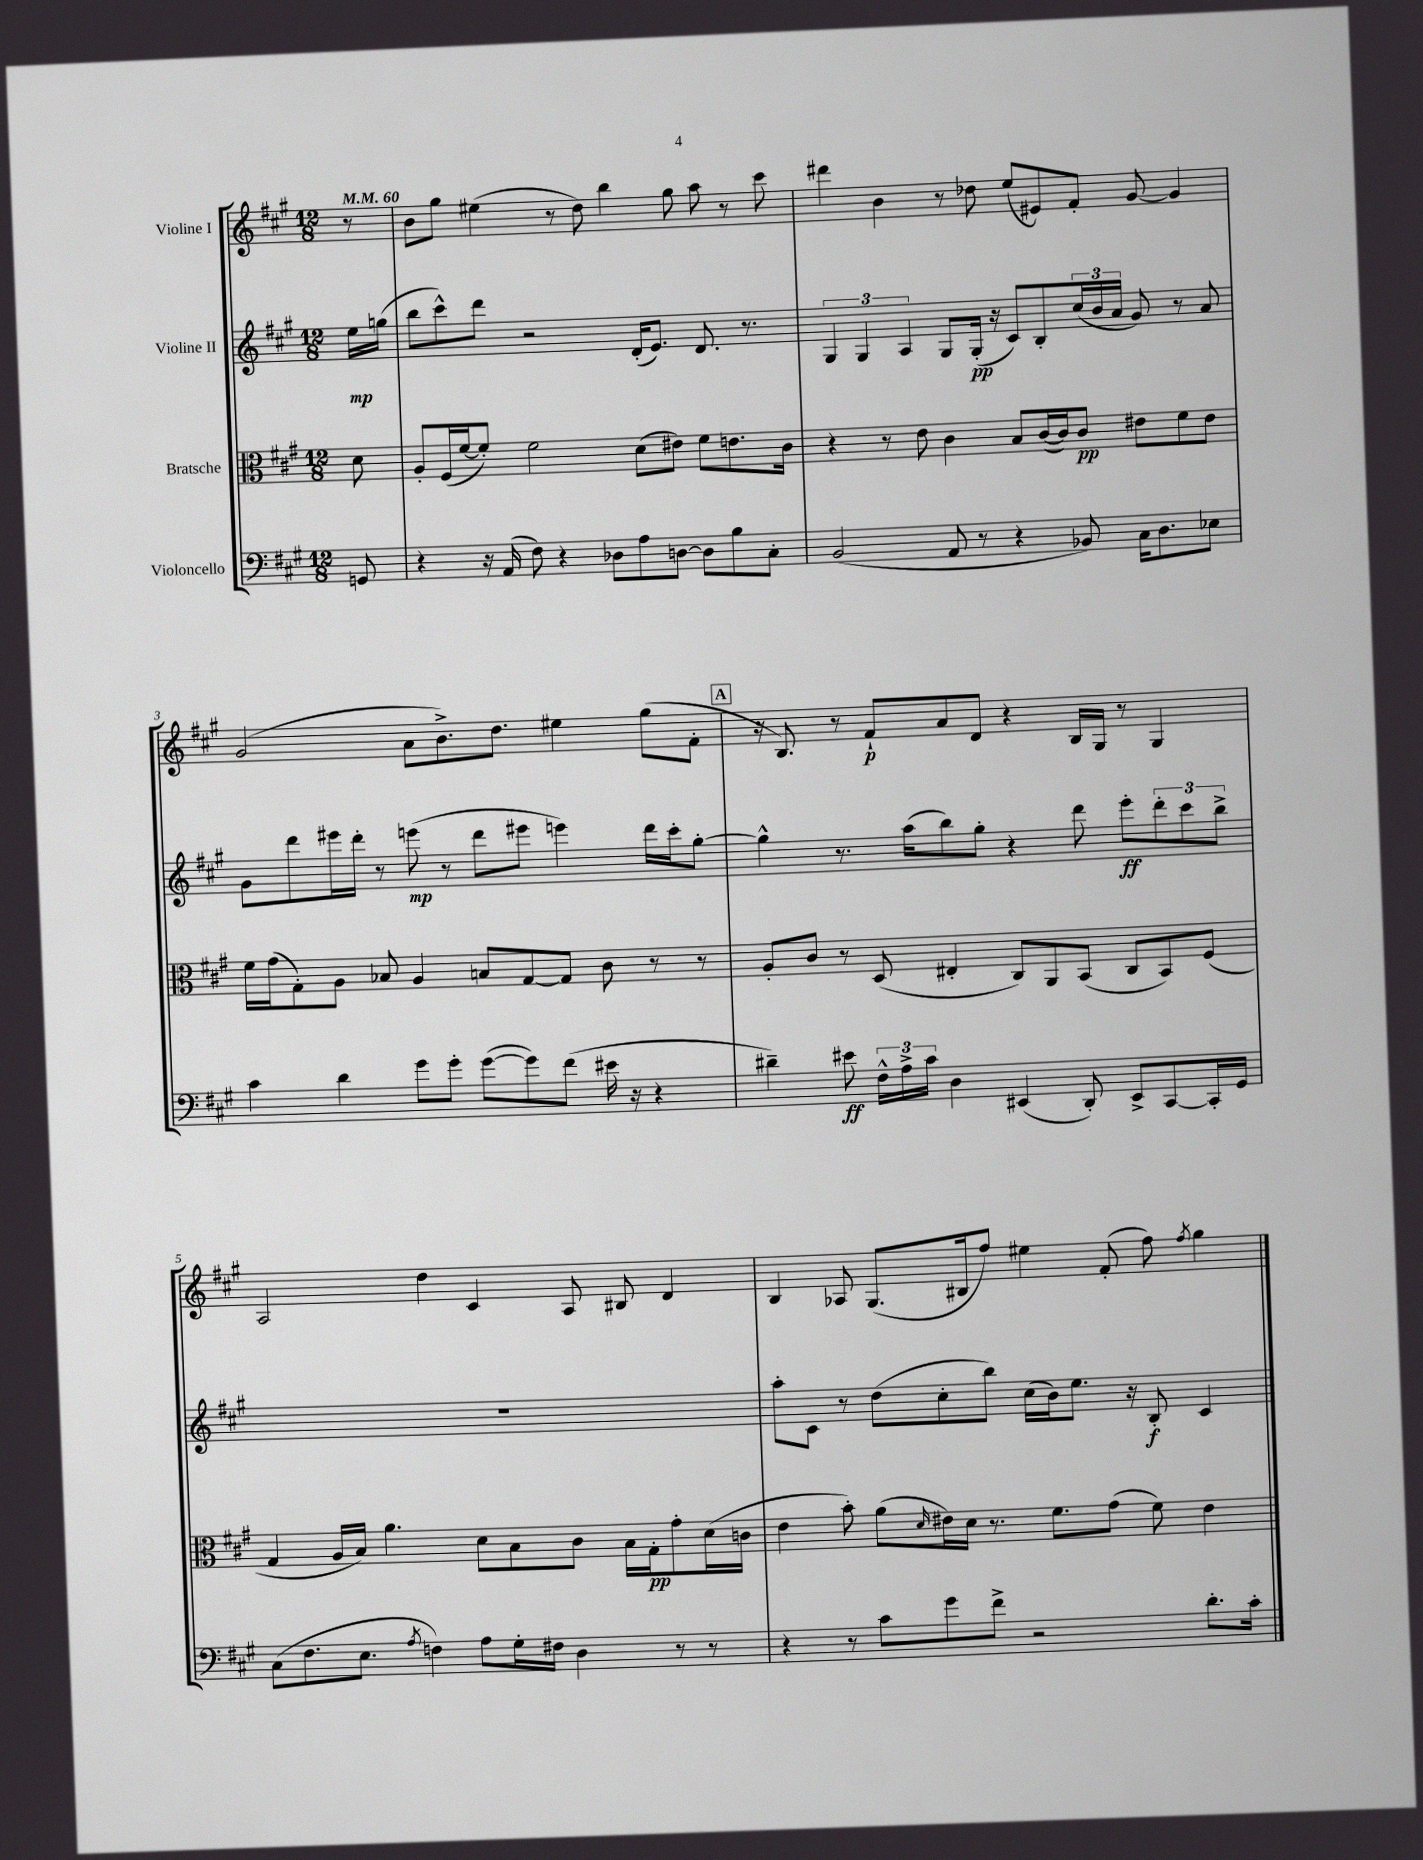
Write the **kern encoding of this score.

**kern	**kern	**kern	**kern
*staff4	*staff3	*staff2	*staff1
*clefF4	*clefC3	*clefG2	*clefG2
*k[f#c#g#]	*k[f#c#g#]	*k[f#c#g#]	*k[f#c#g#]
*M12/8	*M12/8	*M12/8	*M12/8
*MM60	*MM60	*MM60	*MM60
8GG	8d	16ee	8r
.	.	(16gg	.
=	=	=	=
4r	8A'	8bb	8b
.	(16F#	8ccc#^^)	8gg#
.	[16f#	.	.
16r	8f#'])	8ddd	(4ee#
(16AA	.	.	.
8F#)	2f#	2r	.
4r	.	.	8r
.	.	.	8dd)
8D-	.	.	4bb
8A	(8d	(16d'	.
.	.	8.e)	.
[8D	8e#)	.	8gg#
8D]	8f#	8.d	8aa
8B	8.e	.	8r
.	.	8.r	.
8C#'	.	.	8ccc#
.	16c#	.	.
=	=	=	=
(2BB	4r	6G#	4ddd#
.	.	6G#	.
.	8r	.	4b
.	.	6A	.
.	8e	.	.
8AA	4c#	8G#	8r
8r	.	(16G#'	8dd-
.	.	16r	.
4r	8B	8c#)	(8ee
.	([16c#	8B'	8e#)
.	16c#])	.	.
8BB-)	8c#	(24cc#	8f#'
.	.	24b	.
.	.	24a	.
16C#	8e#	8g#)	[8g#
8.D	.	.	.
.	8f#	8r	4g#]
8E-	8e#	8a	.
=	=	=	=
4c#	16f#	8g#	(2g#
.	(16g#	.	.
.	8G#')	8ddd	.
4d	8A	16eee#	.
.	.	16ddd'	.
.	8B-	8r	.
8g#	4A	(8eee	8a
8g#'	.	8r	8.b^)
([8g#	8B	8ddd	.
.	.	.	8.dd
8g#])	[8G#	8eee#	.
(8f#	8G#]	4eee)	4ee#
16e#	8c#	.	.
16r	.	.	.
4r	8r	16ddd	(8gg#
.	.	16ccc#'	.
.	8r	[8gg#'	8f#'
=	=	=	=
4d#~)	8A'	4gg#^^]	16r
.	.	.	8.B)
.	8c#	.	.
8e#	8r	8.r	8r
24F#^^	(8D	.	8f#`
24A^	.	.	.
.	.	(16aa	.
24c#	.	.	.
4D	4E#'	8bb)	8a
.	.	8gg#'	8d
(4EE#	8C#)	4r	4r
.	8AA	.	.
8DD')	(8BB	8ddd	16B
.	.	.	16G#
8EE#^	8C#	8eee'	8r
[8CC#	8BB)	12ddd'	4G#
.	.	12ccc#	.
16CC#']	(8F#	.	.
.	.	12bb^	.
16GG#	.	.	.
=	=	=	=
(8C#	4G#	1.r	2A
8.F#	.	.	.
.	16A	.	.
8.E	16B)	.	.
.	4.a	.	.
8qA	.	.	.
4F)	.	.	4dd
8A	8d	.	4c#
16G#'	8B	.	.
16F#	.	.	.
4D	8c#	.	8A
.	16B	.	8B#
.	16G#'	.	.
8r	8g#'	.	4d
8r	(16d	.	.
.	16c	.	.
=	=	=	=
4r	4e	8aa'	4B
.	.	8c#	.
8r	8b')	8r	8A-
8c#	(8a	(8dd	(8.G#
.	16qqd	.	.
8g#	16e#)	8cc#'	.
.	16d	.	16B#
8f#^	8.r	8bb)	8ff#)
2r	.	(16cc#	4ee#
.	8.f#	16b)	.
.	.	8.ee	.
.	(8g#	.	(8f#'
.	.	16r	.
.	8f#)	8B'	8ff#)
.	.	.	8qff#
8.d'	4e#	4c#	4gg#
16c#'	.	.	.
==	==	==	==
*-	*-	*-	*-
